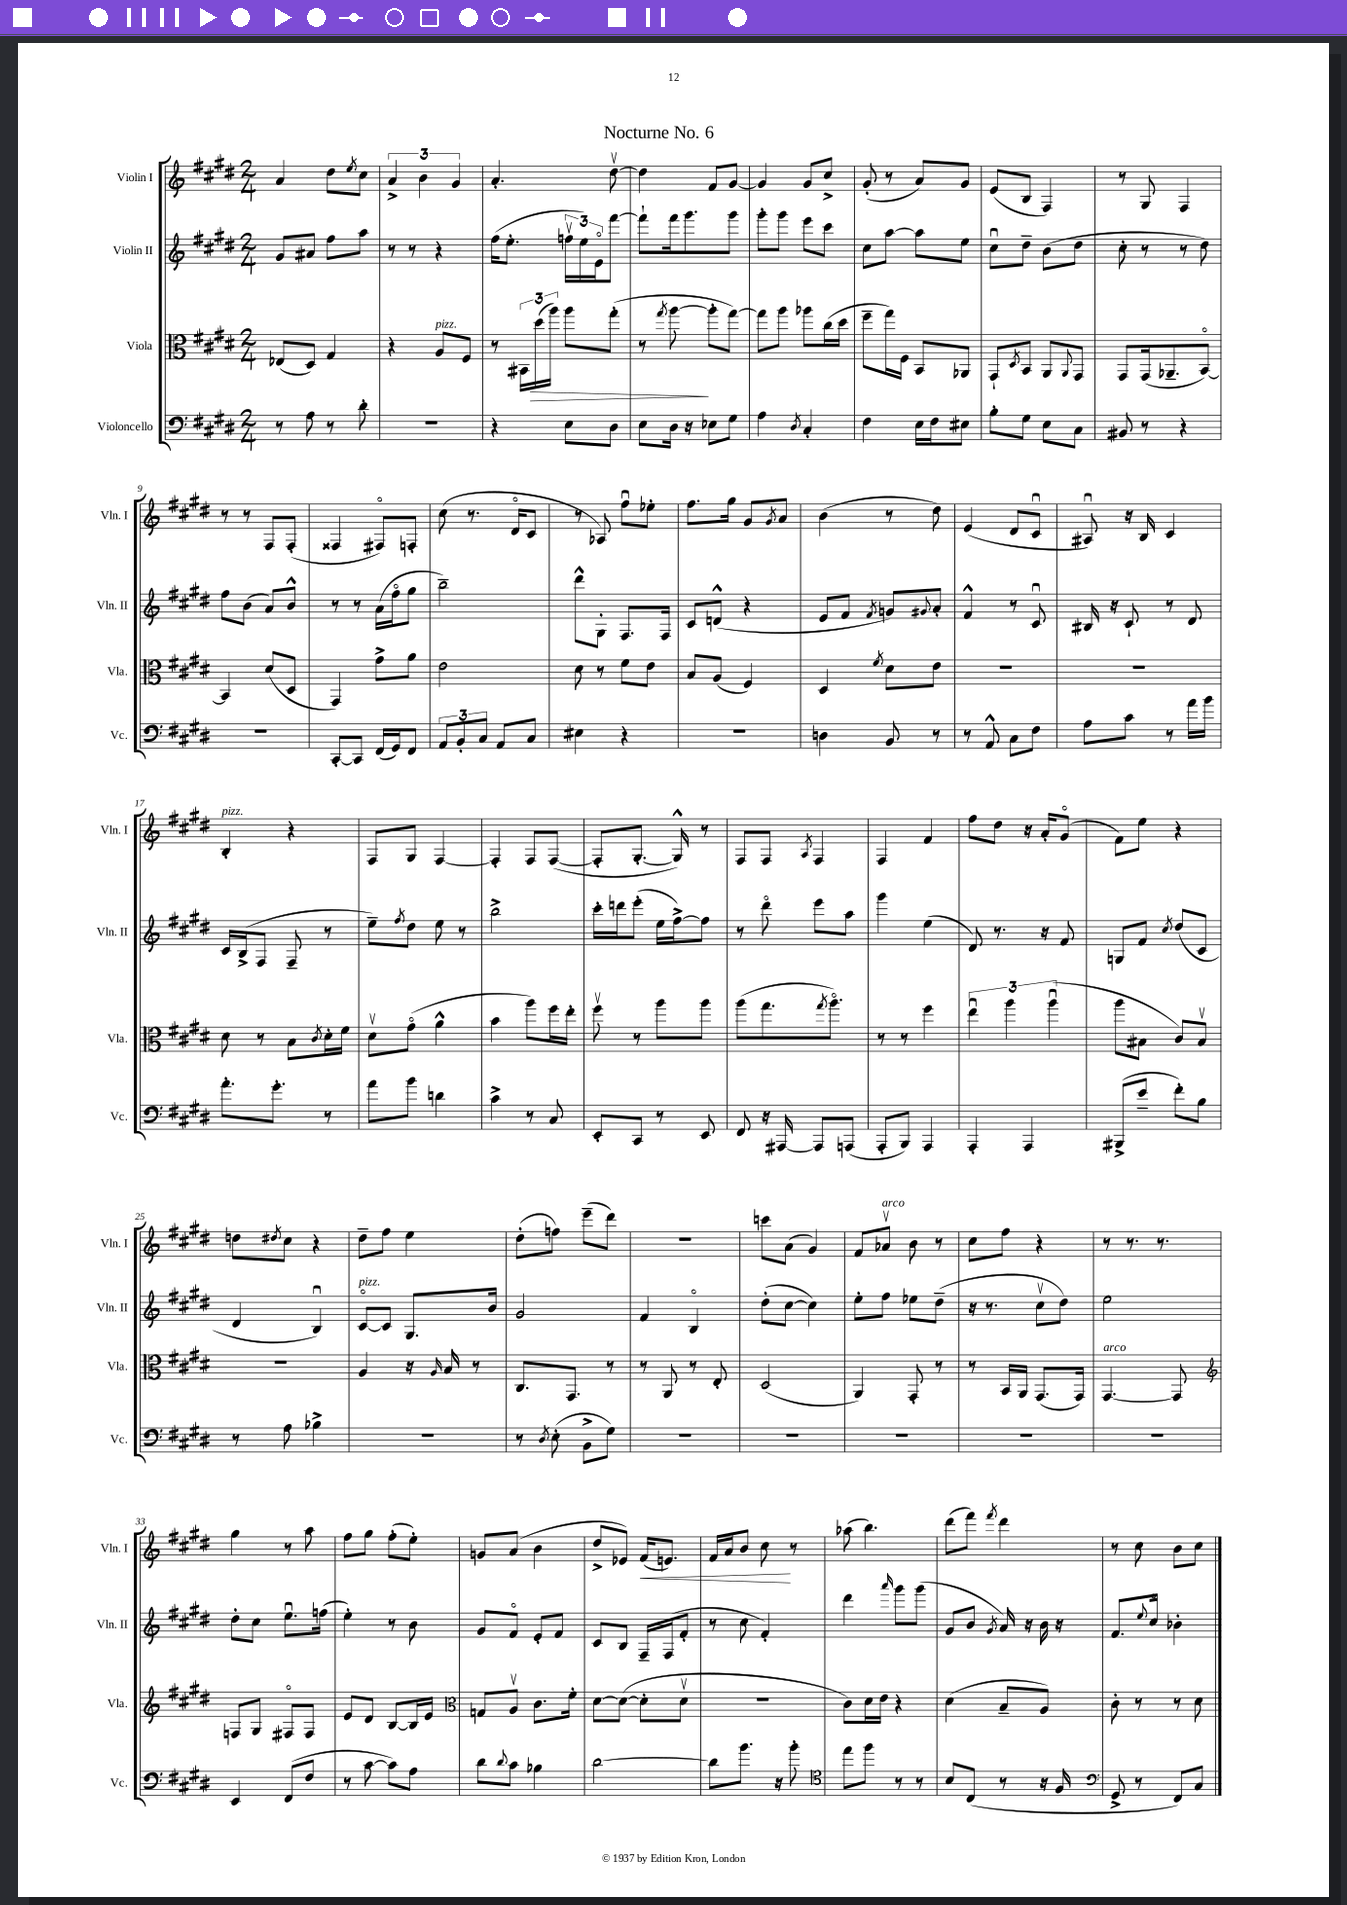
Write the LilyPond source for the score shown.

\header { title = "Nocturne No. 6" }
<<
\new StaffGroup <<
\new Staff = "s0" \with { instrumentName = "Violin I" shortInstrumentName = "Vln. I" } {
    \clef treble \key e \major \numericTimeSignature \time 2/4
    a'4 dis''8 \acciaccatura { e''8 } cis''8 |
    \tuplet 3/2 { a'4-> b'4 gis'4 } |
    a'4.-. dis''8~\upbow |
    dis''4 fis'8 gis'8~ |
    gis'4 gis'8 cis''8-> |
    gis'8-.( r8 a'8) gis'8 |
    e'8( b8 fis4) |
    r8 gis8 fis4 |
    r8 r8 fis8 fis8-.( |
    fisis4 fis8\flageolet) f8-. |
    cis''8( r8. dis'16\flageolet cis'8 |
    r8 aes8) fis''8\downbow ees''8-. |
    fis''8. gis''16 gis'8 \acciaccatura { gis'8 } a'8 |
    b'4( r8 dis''8) |
    e'4( dis'8 cis'8\downbow |
    ais8\downbow) r16 b16 cis'4 |
    b4-.^\markup { \italic "pizz." } r4 |
    fis8 gis8 fis4~ |
    fis4-. fis8 fis8~( |
    fis8-. gis8.~-. gis16-^) r8 |
    fis8 fis8 \acciaccatura { a8 } fis4 |
    fis4 fis'4 |
    fis''8 dis''8 r16 a'16-. gis'8\flageolet( |
    fis'8) e''8 r4 |
    d''8 \acciaccatura { dis''8 } cis''8 r4 |
    dis''8-- fis''8 e''4 |
    dis''8-.( f''8) e'''8--( dis'''8) |
    r2 |
    c'''8 a'8( gis'4) |
    fis'8 aes'8\upbow^\markup { \italic "arco" } b'8 r8 |
    cis''8 fis''8 r4 |
    r8 r8. r8. |
    gis''4 r8 a''8 |
    fis''8 gis''8 fis''8-.( e''8-.) |
    g'8 a'8( b'4 |
    dis''8-> ees'8) fis'16\<( e'8.) |
    fis'16 a'16 b'8 cis''8\! r8 |
    aes''8( b''4.) |
    dis'''8( fis'''8) \acciaccatura { fis'''8 } dis'''4 |
    r8 cis''8 b'8 cis''8 \bar "|." |
}
\new Staff = "s1" \with { instrumentName = "Violin II" shortInstrumentName = "Vln. II" } {
    \clef treble \key e \major \numericTimeSignature \time 2/4
    gis'8 ais'8 fis''8 a''8 |
    r8 r8 r4 |
    fis''16( e''8.-. \tuplet 3/2 { f''16\upbow e''16) e'16\flageolet } fis'''8~ |
    fis'''8-! fis'''16 gis'''8. gis'''8 |
    gis'''8-. gis'''8 e'''8 cis'''8 |
    cis''8 a''8~ a''8 e''8 |
    cis''8\downbow dis''8-- b'8( dis''8 |
    cis''8-. r8 r8 dis''8) |
    fis''8 b'8( a'8) b'8-^ |
    r8 r8 a'16( fis''16\flageolet gis''8 |
    b''2--) |
    dis'''8-^ gis8-. fis8. fis16 |
    cis'8 d'8-^( r4 |
    e'8 fis'8 \acciaccatura { fis'8 } g'8) \appoggiatura { gis'8 } a'8-. |
    fis'4-^ r8 cis'8\downbow |
    bis16 r16 cis'8-! r8 dis'8 |
    cis'16 b16->( fis8 fis8-- r8 |
    e''8--) \acciaccatura { fis''8 } dis''8 e''8 r8 |
    b''2-> |
    cis'''16-. d'''16 e'''8-.( e''16 fis''16~->) fis''8 |
    r8 dis'''8\flageolet e'''8 a''8 |
    gis'''4 e''4( |
    dis'8) r8. r16 fis'8 |
    g8 fis'8 \acciaccatura { cis''8 } dis''8( cis'8 |
    dis'4 b4\downbow) |
    cis'8~\flageolet^\markup { \italic "pizz." } cis'8 gis8. b'16 |
    gis'2 |
    fis'4 b4\flageolet |
    dis''8-.( cis''8~ cis''4) |
    e''8-. fis''8 ees''8 dis''8--( |
    r16 r8. cis''8\upbow dis''8) |
    e''2 |
    dis''8-. cis''8 e''8.\downbow f''16( |
    e''4-.) r8 b'8 |
    gis'8 fis'8\flageolet e'8-. fis'8 |
    cis'8 b8 fis16-- fis16( fis'8-. |
    r8 cis''8 fis'4-.) |
    dis'''4 \grace { a'''16 } gis'''8 gis'''8( |
    gis'8 b'8 \acciaccatura { gis'8 } a'16) r16 b'16 r16 |
    fis'8. \appoggiatura { e''8 } cis''16\flageolet bes'4-. \bar "|." |
}
\new Staff = "s2" \with { instrumentName = "Viola" shortInstrumentName = "Vla." } {
    \clef alto \key e \major \numericTimeSignature \time 2/4
    ees8( dis8) gis4 |
    r4 a8^\markup { \italic "pizz." } fis8 |
    r8 \tuplet 3/2 { bis,16 dis''16\>( a''16) } a''8 gis''8-.( |
    r8 \acciaccatura { gis''8 } a''8~\! a''8-. gis''8~) |
    gis''8 a''8 aes''8 cis''16( dis''16 |
    fis''8-- gis''16) fis16 b,8 aes,8 |
    gis,8-! \acciaccatura { dis8 } b,8 a,8 \appoggiatura { a,8 } gis,8 |
    gis,8 gis,16( aes,8.-- b,8~\flageolet) |
    b,4 dis'8( dis8 |
    gis,4) gis'8-> a'8 |
    e'2 |
    dis'8 r8 fis'8 e'8 |
    b8 a8( fis4) |
    dis4 \acciaccatura { fis'8 } dis'8 e'8 |
    R2 |
    R2 |
    dis'8 r8 b8 \acciaccatura { cis'8 } dis'16-. fis'16 |
    dis'8\upbow gis'8\flageolet( a'4-^ |
    b'4 a''8) fis''16 e''16-. |
    fis''8\upbow r8 a''8 a''8 |
    a''8( gis''8. \acciaccatura { gis''8 } a''8.\flageolet) |
    r8 r8 fis''4 |
    \tuplet 3/2 { e''4\downbow a''4 a''4\downbow( } |
    a''8 bis8 cis'8) bis8\upbow |
    r2 |
    a4 r16 \grace { a16 } b16 r8 |
    cis8. gis,8. r8 |
    r8 a,8 r8 e8-. |
    dis2( |
    a,4) gis,8-. r8 |
    r8 b,16 a,16 gis,8.( gis,16) |
    gis,4.~^\markup { \italic "arco" } gis,8 |
    \clef treble f8 gis8 fis8\flageolet fis8 |
    e'8 dis'8 b8~ b16 e'16 |
    \clef alto g8 a8\upbow cis'8. fis'16-. |
    dis'8~ dis'8~( dis'8-. dis'8\upbow |
    R2 |
    cis'8) dis'16 e'16 r4 |
    dis'4( b8-- a8) |
    cis'8-. r8 r8 dis'8 \bar "|." |
}
\new Staff = "s3" \with { instrumentName = "Violoncello" shortInstrumentName = "Vc." } {
    \clef bass \key e \major \numericTimeSignature \time 2/4
    r8 a8 r8 dis'8-. |
    r2 |
    r4 e8 dis8 |
    e8 dis16 r16 ees8 gis8 |
    a4 \acciaccatura { dis8 } cis4-. |
    fis4 e16 fis16 eis8 |
    b8-. gis8 e8 cis8 |
    bis,8 r8 r4 |
    R2 |
    cis,8~-. cis,8 fis,16( gis,16) fis,8 |
    \tuplet 3/2 { a,8 b,8-. cis8 } a,8 cis8 |
    eis4 r4 |
    R2 |
    d4 b,8 r8 |
    r8 a,8-^ cis8 fis8 |
    a8 cis'8 r8 a'16 b'16 |
    a'8.-. gis'8.-. r8 |
    a'8 b'8 d'4 |
    cis'4-> r8 cis8 |
    e,8-. cis,8 r8 e,8 |
    fis,8 r16 ais,,16~ ais,,8 a,,8( |
    a,,8-. b,,8) a,,4 |
    a,,4-. a,,4 |
    bis,,8->( e'8-- fis'8-.) b8 |
    r8 a8 bes4-> |
    r2 |
    r8 \acciaccatura { dis8 } e8-.( b,8-> gis8) |
    R2 |
    R2 |
    R2 |
    R2 |
    R2 |
    e,4 fis,8( fis8 |
    r8 cis'8~ cis'8) a8 |
    dis'8 \appoggiatura { dis'8 } cis'8 bes4 |
    dis'2~ |
    dis'8 b'8. r16 b'8-. |
    \clef tenor e''8 fis''8 r8 r8 |
    b8 cis8( r8 r16 fis16 |
    \clef bass gis,8-> r8 fis,8) cis8 \bar "|." |
}
>>
>>
